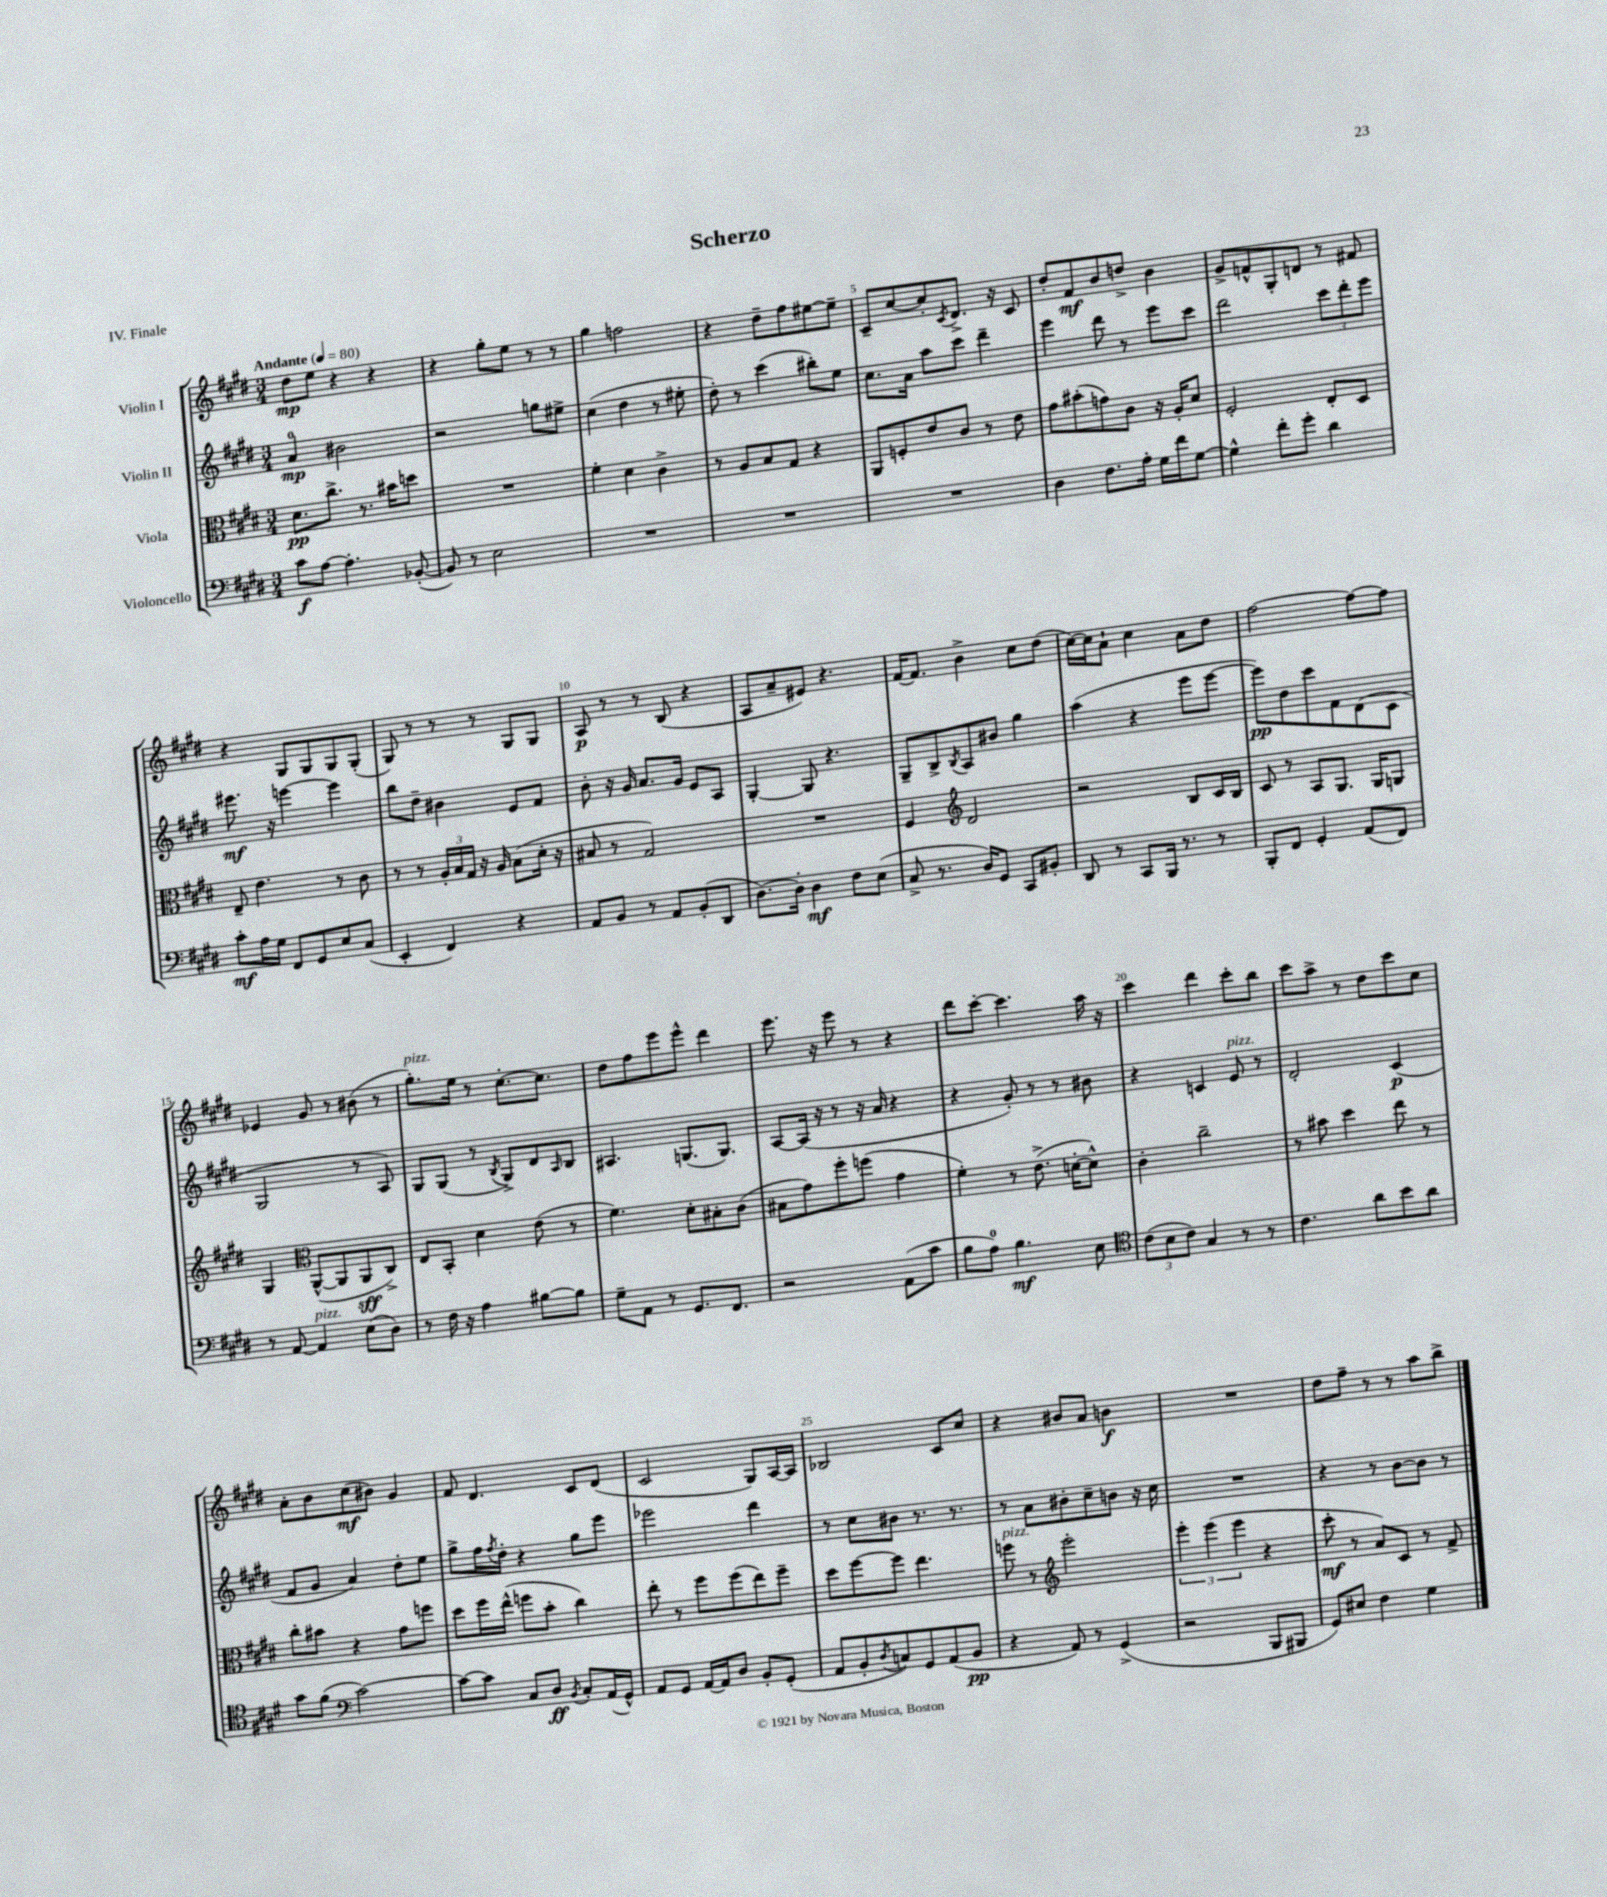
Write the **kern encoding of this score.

**kern	**dynam	**kern	**dynam	**kern	**dynam	**kern	**dynam
*part4	*part4	*part3	*part3	*part2	*part2	*part1	*part1
*staff4	*staff4	*staff3	*staff3	*staff2	*staff2	*staff1	*staff1
*I"Violoncello	*	*I"Viola	*	*I"Violin II	*	*I"Violin I	*
*clefF4	*	*clefC3	*	*clefG2	*	*clefG2	*
*k[f#c#g#d#]	*	*k[f#c#g#d#]	*	*k[f#c#g#d#]	*	*k[f#c#g#d#]	*
*M3/4	*	*M3/4	*	*M3/4	*	*M3/4	*
*MM80	*	*MM80	*	*MM80	*	*MM80	*
=1	=1	=1	=1	=1	=1	=1	=1
!	!	!	!	!	!	!LO:TX:a:B:t=Andante	!
8c#\L	f	8.d#\L	pp	4a/	mp	8dd#\L	mp
[8A\J	.	.	.	.	.	8ee\J	.
.	.	8.cc#^\J	.	.	.	.	.
4.A'\]	.	.	.	2b#X\	.	4r	.
.	.	8.r	.	.	.	.	.
.	.	.	.	.	.	4r	.
.	.	16b#X\KL	.	.	.	.	.
([8BB-X'/	.	8ddn\J	.	.	.	.	.
=2	=2	=2	=2	=2	=2	=2	=2
8BB-/])	.	2.r	.	2r	.	4r	.
8r	.	.	.	.	.	.	.
2E\	.	.	.	.	.	8gg#'\L	.
.	.	.	.	.	.	8ee\J	.
.	.	.	.	8ggn\L	.	8r	.
.	.	.	.	8ee#X^\J	.	8r	.
=3	=3	=3	=3	=3	=3	=3	=3
2.r	.	4f#'\	.	(4cc#\	.	4gg#\	.
.	.	4d#\	.	4dd#\	.	2ffn\	.
.	.	4c#^\	.	8r	.	.	.
.	.	.	.	8ee#X'\	.	.	.
=4	=4	=4	=4	=4	=4	=4	=4
2.r	.	8r	.	8dd#'\)	.	4r	.
.	.	8A/L	.	8r	.	.	.
.	.	8B/	.	(4ccc#\	.	8dd#~\L	.
.	.	8G#/J	.	.	.	8ff#\	.
.	.	4r	.	8bb#X'\L)	.	[8ee#X\	.
.	.	.	.	8ee\J	.	8ee#~\J]	.
=5	=5	=5	=5	=5	=5	=5	=5
2.r	.	8AA/L	.	8.cc#\L	.	8c#~/L	.
.	.	8Fn'/	.	.	.	[8cc#/	.
.	.	.	.	16a\Jk	.	.	.
.	.	8e/	.	8aa\L	.	8cc#'/]	.
.	.	.	.	.	.	8qc#/	.
.	.	8c#/J	.	8ccc#\J	.	8.d#^/J	.
.	.	8r	.	4ddd#~\	.	.	.
.	.	.	.	.	.	16r	.
.	.	8e\	.	.	.	8c#/	.
=6	=6	=6	=6	=6	=6	=6	=6
4D#\	.	8g#\L	.	4eee\	.	8dd#'/L	.
.	.	(8b#X'\	.	.	.	8f#/	mf
8.F#\L	.	8gn\)	.	8ddd#\	.	8b/	.
.	.	8c#\J	.	8r	.	8ddn^/J	.
16A'\Jk	.	.	.	.	.	.	.
16G#\LL	.	16r	.	8eee\L	.	4b\	.
16f#\J	.	16A'/KL	.	.	.	.	.
[8G#\J	.	8d#/J	.	8ccc#\J	.	.	.
=7	=7	=7	=7	=7	=7	=7	=7
4G#^^\]	.	2F#'/	.	2ddd#\	.	8g#^/L	.
.	.	.	.	.	.	8fn^^/	.
8f#'\L	.	.	.	.	.	8G#'/	.
8g#'\J	.	.	.	.	.	8dn/J	.
4d#\	.	8E'/L	.	12ccc#\L	.	8r	.
.	.	.	.	12ddd#'\	.	.	.
.	.	8D#/J	.	.	.	8f#X/	.
.	.	.	.	12eee\J	.	.	.
!!LO:LB:g=z
=8	=8	=8	=8	=8	=8	=8	=8
8c#'\L	mf	8E~/	.	8.eee#X\	mf	4r	.
16A\L	.	4.e\	.	.	.	.	.
16G#\JJ	.	.	.	16r	.	.	.
8FF#/L	.	.	.	[4eeen\	.	8G#/L	.
8GG#/	.	.	.	.	.	8G#/	.
8E/	.	8r	.	4eee\]	.	8G#/	.
(8C#/J	.	8c#\	.	.	.	(8G#'/J	.
=9	=9	=9	=9	=9	=9	=9	=9
4EE'/	.	8r	.	8bb\L	.	8G#/)	.
.	.	8r	.	8dd#~\J	.	8r	.
4FF#/)	.	24A'/LL	.	4b#X\	.	8r	.
.	.	24B/	.	.	.	.	.
.	.	24G#/JJ	.	.	.	.	.
.	.	16r	.	.	.	8r	.
.	.	16A/	.	.	.	.	.
4r	.	(8B\L	.	8e/L	.	8G#/L	.
.	.	16d#'\Jk	.	8f#/J	.	8G#/J	.
.	.	16r	.	.	.	.	.
=10	=10	=10	=10	=10	=10	=10	=10
8AA/L	.	8B#X/	.	8b'\	.	8A/	p
8BB/J	.	8r	.	16r	.	8r	.
.	.	.	.	16g#/	.	.	.
8r	.	2G#/)	.	8.a/L	.	8r	.
8AA/L	.	.	.	.	.	(8B/	.
.	.	.	.	16g#/Jk	.	.	.
(8BB'/	.	.	.	8e/L	.	4r	.
8DD#/J	.	.	.	8A/J	.	.	.
=11	=11	=11	=11	=11	=11	=11	=11
[8.D#\L)	.	2.r	.	[4G#'/	.	8A/L	.
.	.	.	.	.	.	8a~/	.
16D#'\Jk]	.	.	.	.	.	.	.
4D#\	mf	.	.	8G#/]	.	8e#X/J)	.
.	.	.	.	4.r	.	4.r	.
8F#\L	.	.	.	.	.	.	.
(8E\J	.	.	.	.	.	.	.
=12	=12	=12	=12	=12	=12	=12	=12
8C#^/	.	4F#/	.	8G#~/L	.	[16f#/KL	.
.	.	.	.	.	.	8.f#/J]	.
8.r	.	.	.	8B^/	.	.	.
*	*	*clefG2	*	*	*	*	*
.	.	.	.	8qB/	.	.	.
.	.	2d#/	.	8A/	.	4b^\	.
16D#/KL)	.	.	.	.	.	.	.
8GG#/J	.	.	.	8b#X/J	.	.	.
8CC#/L	.	.	.	4gg#\	.	8cc#\L	.
8BB#X'/J	.	.	.	.	.	(8dd#\J	.
=13	=13	=13	=13	=13	=13	=13	=13
8DD#/	.	2r	.	(4aa\	.	[16cc#\LL)	.
.	.	.	.	.	.	16cc#\J]	.
8r	.	.	.	.	.	8a`\J	.
8CC#/L	.	.	.	4r	.	4cc#\	.
16BBB/Jk	.	.	.	.	.	.	.
8.r	.	.	.	.	.	.	.
.	.	8B/L	.	8eee\L	.	8a\L	.
8r	.	16c#/L	.	[8eee\J	.	8dd#\J	.
.	.	16B/JJ	.	.	.	.	.
=14	=14	=14	=14	=14	=14	=14	=14
8BBB'/L	.	8c#/	.	8eee\L])	pp	[2ff#\	.
8FF#/J	.	8r	.	8dd#\	.	.	.
4GG#'/	.	8A/L	.	8ccc#\	.	.	.
.	.	8.G#/J	.	8f#\	.	.	.
(8AA/L	.	.	.	(8d#\	.	8ff#\L_	.
.	.	16G#/KL	.	.	.	.	.
8FF#/J)	.	8Gn/J	.	8c#\J	.	8ff#\J]	.
!!LO:LB:g=z
=15	=15	=15	=15	=15	=15	=15	=15
8r	.	4G#/	.	2G#/	.	4e-X/	.
[8AA/	.	.	.	.	.	.	.
*	*	*clefC3	*	*	*	*	*
!LO:TX:a:i:t=pizz.	!	!	!	!	!	!	!
4AA/]	.	([8AA^^/L	.	.	.	8g#/	.
.	.	8AA/]	.	.	.	8r	.
(8E\L	.	8AA/	sff	8r	.	(8b#X\	.
8D#\J)	.	8C#^/J)	.	8A/)	.	8r	.
=16	=16	=16	=16	=16	=16	=16	=16
!	!	!	!	!	!	!LO:TX:a:i:t=pizz.	!
8r	.	8E/L	.	8G#/L	.	8.gg#'\L)	.
16F#\	.	8BB'/J	.	(8G#/J	.	.	.
16r	.	.	.	.	.	16ee\Jk	.
4A\	.	4d#\	.	8r	.	8r	.
.	.	.	.	8qB/	.	.	.
.	.	.	.	8G#^/L)	.	[8.cc#'\L	.
[8B#X\L	.	(8e\	.	8d#/	.	.	.
.	.	.	.	.	.	8.cc#\J]	.
.	.	.	.	16qqA/	.	.	.
8B#\J]	.	8r	.	8B/J	.	.	.
=17	=17	=17	=17	=17	=17	=17	=17
8G#~\L	.	4.f#\)	.	4.A#X/	.	8dd#\L	.
8AA\J	.	.	.	.	.	8ff#\	.
8r	.	.	.	.	.	8eee\	.
8.GG#/L	.	8d#'\L	.	(8.Gn/L	.	8eee^^\J	.
.	.	8B#X'\	.	.	.	4ddd#\	.
8.FF#/J	.	.	.	8.G/J)	.	.	.
.	.	(8c#\J	.	.	.	.	.
=18	=18	=18	=18	=18	=18	=18	=18
2r	.	8B#X\L	.	[8A/L	.	8.eee\	.
.	.	8g#\)	.	(16A/Jk]	.	.	.
.	.	.	.	16r	.	16r	.
.	.	8ff#'\	.	8r	.	8eee\	.
.	.	(8ffn\J	.	16r	.	8r	.
.	.	.	.	16a/	.	.	.
(8AA\L	.	4g#\	.	4r	.	4r	.
8c#\J	.	.	.	.	.	.	.
=19	=19	=19	=19	=19	=19	=19	=19
8B\L	.	4f#'\)	.	4r	.	8ddd#\L	.
8A\J)	.	.	.	.	.	[8ccc#'\J	.
4.B\	mf	8r	.	8g#'/)	.	4.ccc#\]	.
.	.	(8.e^\	.	8r	.	.	.
.	.	.	.	8r	.	.	.
.	.	[16dn'\KL	.	.	.	.	.
8E\	.	8d^^\J])	.	8b#X\	.	16aa\	.
.	.	.	.	.	.	16r	.
=20	=20	=20	=20	=20	=20	=20	=20
*clefC4	*	*	*	*	*	*	*
(12c#\L	.	4c#'\	.	4r	.	4ccc#\	.
12B\	.	.	.	.	.	.	.
12c#\J)	.	.	.	.	.	.	.
4G#/	.	2cc#~\	.	4cn/	.	4ddd#\	.
!	!	!	!	!LO:TX:a:i:t=pizz.	!	!	!
8r	.	.	.	8e/	.	8ccc#'\L	.
8r	.	.	.	8r	.	8bb\J	.
=21	=21	=21	=21	=21	=21	=21	=21
4.c#\	.	8r	.	2d#'/	.	8ccc#\L	.
.	.	8b#X\	.	.	.	8aa^\J	.
.	.	4dd#\	.	.	.	8r	.
8a\L	.	.	.	.	.	8dd#\L	.
8b\	.	8ee\	.	(4c#/	p	8ccc#\	.
8a\J	.	8r	.	.	.	8cc#\J	.
!!LO:LB:g=z
=22	=22	=22	=22	=22	=22	=22	=22
8g#\L	.	8cc#'\L	.	8f#/L	.	8a'\L	.
(8f#\J	.	8b#X\J	.	8g#/J	.	8b\	.
*clefF4	*	*	*	*	*	*	*
[2c#\)	.	4r	.	4a/)	.	(8cc#\	mf
.	.	.	.	.	.	8b#X\J)	.
.	.	8g#\L	.	8dd#'\L	.	4g#/	.
.	.	8ffn\J	.	8ee\J	.	.	.
=23	=23	=23	=23	=23	=23	=23	=23
8c#\L_	.	8dd#\L	.	8gg#^\L	.	8f#/	.
8c#\J]	.	16ff#\L	.	16ff#\L	.	4.d#/	.
.	.	.	.	8qff#/	.	.	.
.	.	(16ee^^\JJ	.	16dd#'\JJ	.	.	.
8C#/L	.	8ffn\L	.	4r	.	.	.
8D#/J	ff	8b'\J	.	.	.	.	.
8qBB/	.	.	.	.	.	.	.
8C#'/L	.	4cc#\)	.	8gg#\L	.	8c#/L	.
(16AA/L	.	.	.	8eee\J	.	(8d#/J	.
16GG#^^/JJ)	.	.	.	.	.	.	.
=24	=24	=24	=24	=24	=24	=24	=24
8AA/L	.	8ee'\	.	2eee-X\	.	2c#/	.
8GG#/J	.	8r	.	.	.	.	.
[16AA/LL	.	8ff#\L	.	.	.	.	.
16AA/J]	.	.	.	.	.	.	.
8D#/J	.	(8ff#\	.	.	.	.	.
8BB'/L	.	8ee\)	.	4ddd#\	.	8G#/L)	.
(8GG#'/J	.	8ff#~\J	.	.	.	[16A/L	.
.	.	.	.	.	.	16A/JJ]	.
=25	=25	=25	=25	=25	=25	=25	=25
8AA/L	.	8dd#\L	.	8r	.	2B-X/	.
8BB'/	.	[8ff#\	.	8cc#\L	.	.	.
8qD#/	.	.	.	.	.	.	.
8Cn/)	.	8ff#\J]	.	8b#X\J	.	.	.
8GG#/	.	4.ee\	.	8.r	.	.	.
(8AA/	.	.	.	.	.	8c#/L	.
.	.	.	.	8.r	.	.	.
8BB/J	pp	.	.	.	.	8cc#/J	.
=26	=26	=26	=26	=26	=26	=26	=26
!	!	!LO:TX:a:i:t=pizz.	!	!	!	!	!
4r	.	8ffn\	.	8r	.	4r	.
.	.	8r	.	8a\L	.	.	.
*	*	*clefG2	*	*	*	*	*
8AA/)	.	2eee'\	.	8b#X'\	.	8b#X/L	.
8r	.	.	.	8cc#~\	.	8a/J	.
(4GG#^/	.	.	.	8bn\J	.	4bn\	f
.	.	.	.	16r	.	.	.
.	.	.	.	16cc#\	.	.	.
=27	=27	=27	=27	=27	=27	=27	=27
2r	.	6eee'\	.	2.r	.	2.r	.
.	.	(6eee\	.	.	.	.	.
.	.	6eee\	.	.	.	.	.
8BBB/L	.	4r	.	.	.	.	.
8BBB#X/J	.	.	.	.	.	.	.
=28	=28	=28	=28	=28	=28	=28	=28
8GG#/L)	.	8ccc#'\	mf	4r	.	8dd#\L	.
8E#X/J	.	8r	.	.	.	8ff#~\J	.
4F#\	.	8a/L)	.	8r	.	8r	.
.	.	8c#/J	.	[8b\L	.	8r	.
4G#\	.	8r	.	8b\J]	.	8aa\L	.
.	.	8f#^/	.	8r	.	8bb^\J	.
==	==	==	==	==	==	==	==
*-	*-	*-	*-	*-	*-	*-	*-
